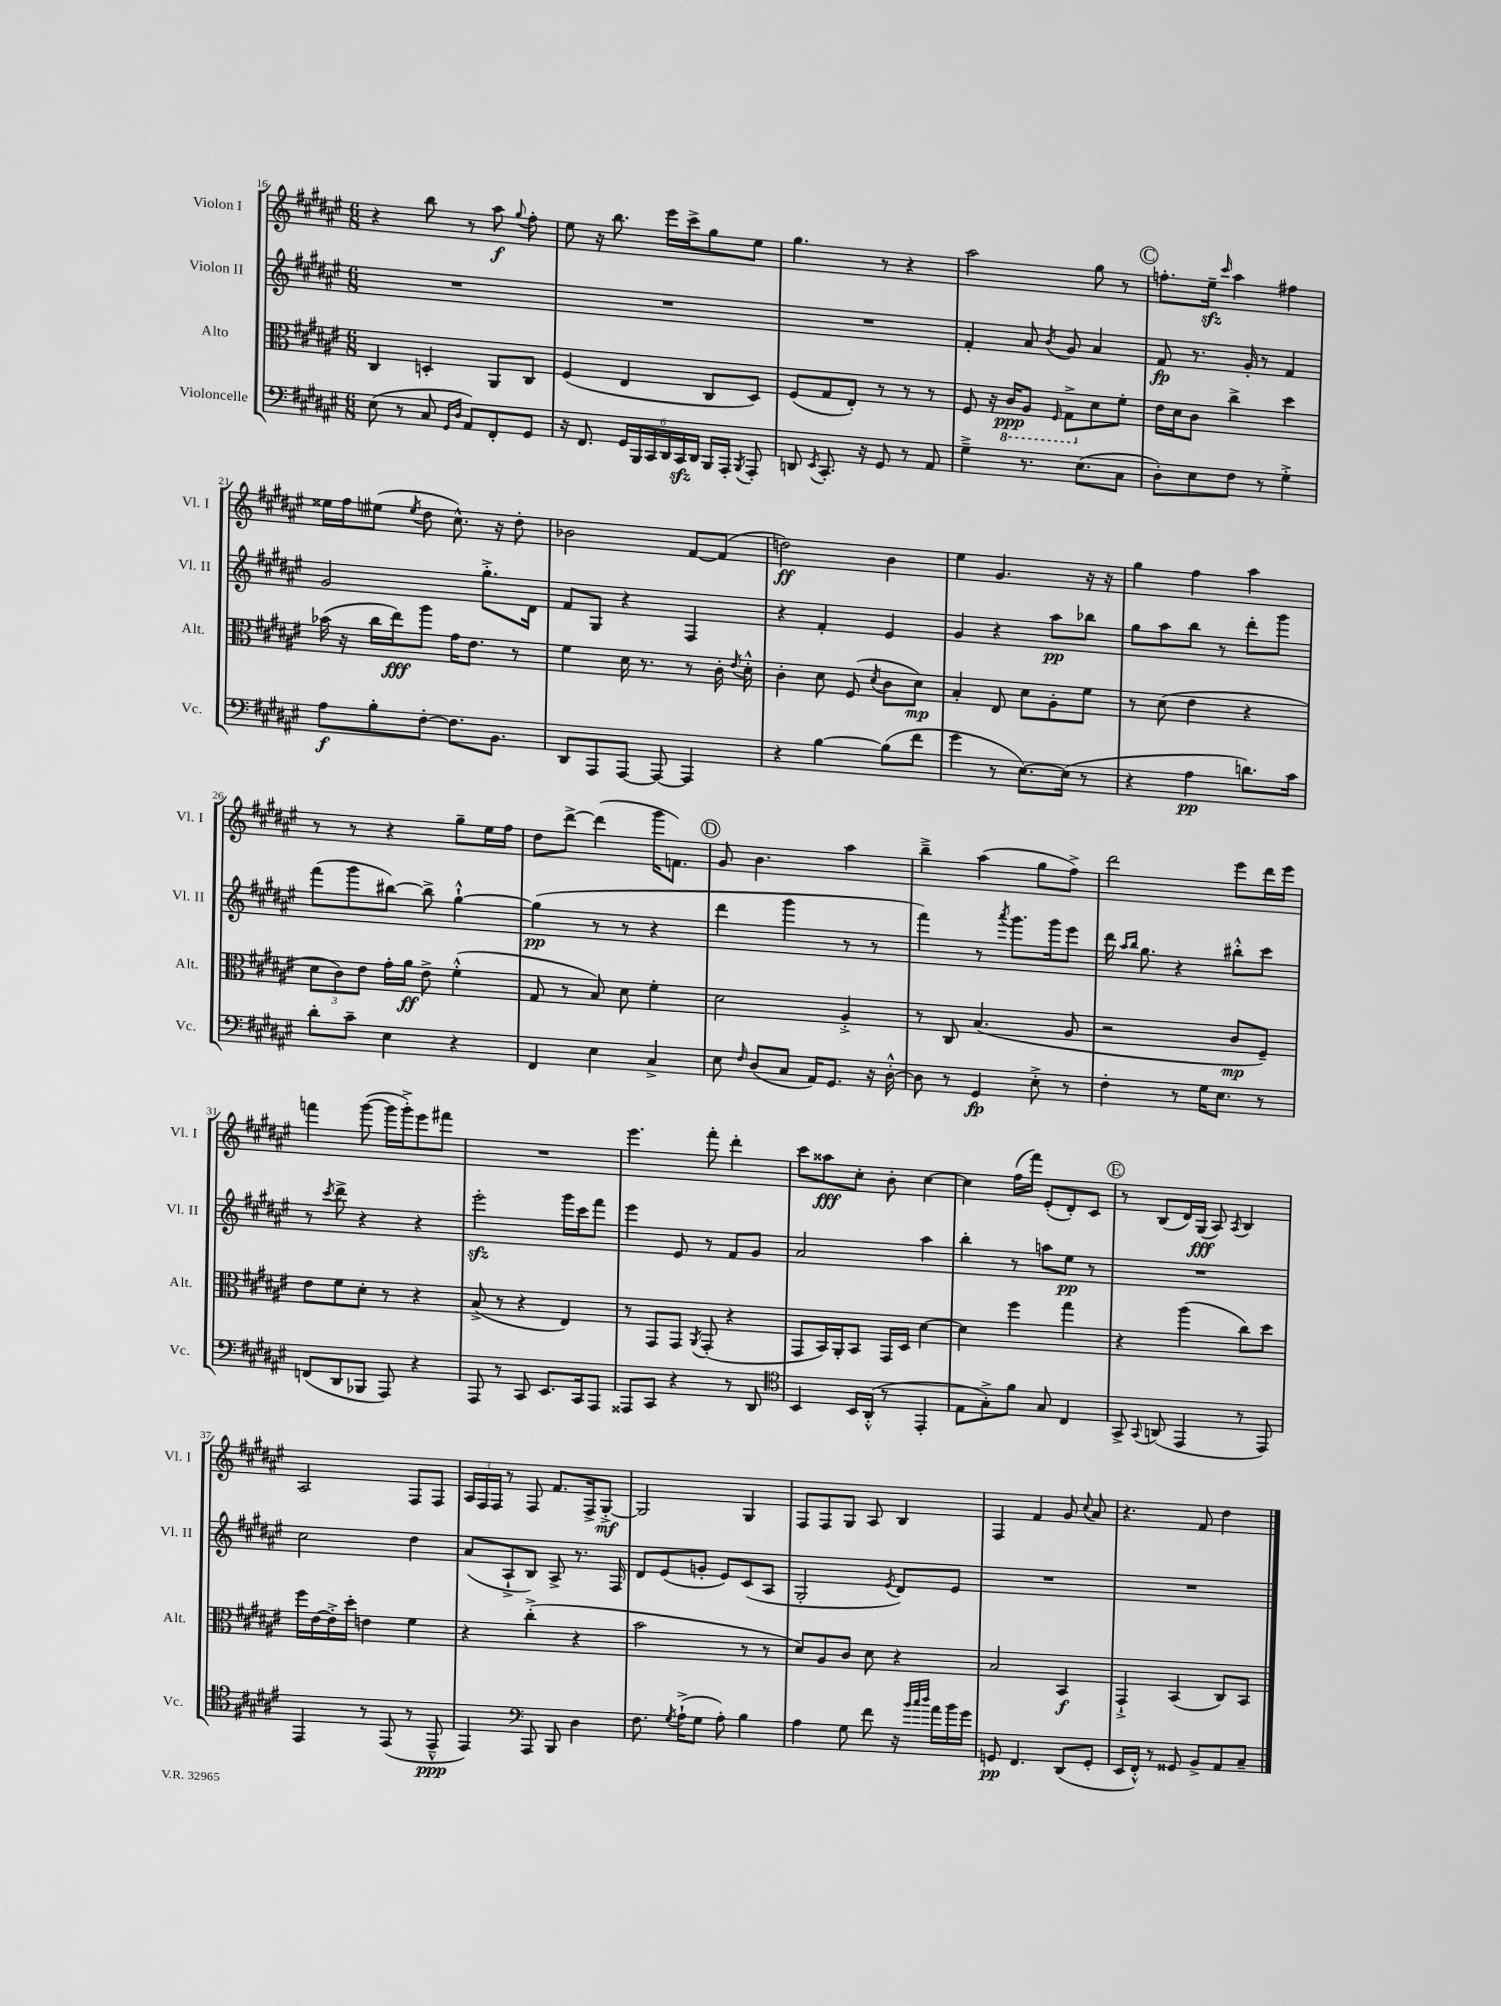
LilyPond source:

<<
\new StaffGroup <<
\new Staff = "s0" \with { instrumentName = "Violon I" shortInstrumentName = "Vl. I" } {
    \clef treble \key fis \major \numericTimeSignature \time 6/8
    \autoBeamOff r4 b''8 r8 ais''8\f \appoggiatura { gis''8 } fis''8-. |
    eis''8 r16 b''8. eis'''16[ cis'''16-> gis''8 eis''8] |
    gis''4. r8 r4 |
    ais''2 gis''8 r8 |
    \mark \markup { \circle "C" } f''8.[-. eis''16]--\sfz \grace { cis'''16 } ais''4 fis''4 |
    eisis''16[ fis''16 eis''8]( \acciaccatura { eis''8 } dis''8 cis''8.-^) r16 dis''8-. |
    bes'2 fis'8[~ fis'8]( |
    d''2\ff) b'4 |
    eis''4 gis'4. r16 r16 |
    gis''4 fis''4 ais''4 |
    r8 r8 r4 gis''8[-- eis''16 fis''16] |
    dis''8[ dis'''8]~-> dis'''4( gis'''16[ f'8.]) |
    \mark \markup { \circle "D" } gis'8 b'4. ais''4 |
    b''4---> ais''4( gis''8[ fis''8]->) |
    dis'''2 eis'''8[ dis'''16 eis'''16] |
    f'''4 gis'''8~( gis'''16[ gis'''16-.->) eis'''8 fis'''8] |
    R2. |
    eis'''4. fis'''8-. dis'''4-. |
    cis'''8[ aisis''8\fff cis''8]-. b'8-. cis''4~ |
    cis''4 fis''16[( fis'''16]) eis'8[-.( dis'8-.) cis'8] |
    \mark \markup { \circle "E" } r8 b8[( dis'16) gis16]\fff( ais8) \acciaccatura { ais8 } b4 |
    ais2 fis8[ fis8] |
    \tuplet 3/2 { ais16[ fis16 fis16] } r8 fis8 fis'8.[ fis16-> gis8]~-.->\mf |
    gis2 gis4 |
    fis8[ fis8 gis8] ais8 b4 |
    fis4 fis'4 gis'8 \appoggiatura { cis''8 } ais'8 |
    r4. fis'8 dis''4 \bar "|." |
}
\new Staff = "s1" \with { instrumentName = "Violon II" shortInstrumentName = "Vl. II" } {
    \clef treble \key fis \major \numericTimeSignature \time 6/8
    \autoBeamOff R2. |
    R2. |
    R2. |
    fis'4-. ais'8 \acciaccatura { b'8 } gis'8 ais'4 |
    \mark \markup { \circle "C" } fis'8\fp r8. gis'16-. r8 fis'4 |
    gis'2 gis''8.[-.-> dis'16] |
    fis'8[ gis8] r4 fis4 |
    r4 fis'4-. eis'4 |
    gis'4 r4 ais''8[\pp bes''8] |
    gis''8[ ais''8 b''8] r8 dis'''8[-. gis'''8] |
    fis'''8[( gis'''8 bis''8]~) bis''8-> gis''4~-!-^ |
    gis''4\pp( r8 r8 r4 |
    \mark \markup { \circle "D" } dis'''4 gis'''4 r8 r8 |
    fis'''4) r8 \acciaccatura { ais'''8 } gis'''8.[ gis'''16 eis'''8] |
    dis'''16 \grace { ais''16[ b''16] } gis''8. r4 bis''8[-.-^ cis'''8] |
    r8 \acciaccatura { cis'''8 } dis'''8-> r4 r4 |
    eis'''2-.\sfz gis'''16[ cis'''16 fis'''8] |
    eis'''4 eis'8 r8 fis'8[ gis'8] |
    ais'2 ais''4 |
    b''4-. r8 a''8[ eis''8]\pp r8 |
    \mark \markup { \circle "E" } R2. |
    cis''2 dis''4 |
    ais'8[( ais8-!-> b8]) ais8-> r8. fis16 |
    dis'8[ eis'8( g'8]-. eis'8[) cis'8( ais8] |
    gis2-. \acciaccatura { eis'8 } dis'8[) eis'8] |
    R2. |
    R2. \bar "|." |
}
\new Staff = "s2" \with { instrumentName = "Alto" shortInstrumentName = "Alt." } {
    \clef alto \key fis \major \numericTimeSignature \time 6/8
    \autoBeamOff cis4 d4-. ais,8[ cis8] |
    fis4( eis4 cis8[ dis8]) |
    fis8[( gis8 eis8]-.) r8 r8 r8 |
    fis8 r16 \ottava #-1 cis16[\ppp ais,8] \grace { fis,16 } gis,8[-> \ottava #0 dis'8 fis'8]-. |
    \mark \markup { \circle "C" } eis'16[ dis'16 cis'8] cis''4-> dis''4 |
    bes'16( r16 cis''16[ eis''16\fff) ais''8] gis'16[ eis'8.] r8 |
    fis'4 dis'16 r8. r8 cis'16-. \acciaccatura { eis'8 } dis'16-.-^ |
    cis'4-. dis'8 fis8( \acciaccatura { dis'8 } cis'8[ dis'8]\mp) |
    b4-. eis8 dis'8[ ais8-. fis'8] |
    r8 dis'8( eis'4 r4 |
    \tuplet 3/2 { dis'8[ cis'8) eis'8] } gis'16[-. ais'16]\ff eis'8-> fis'4-.-^( |
    gis8 r8 b8) dis'8 fis'4-. |
    \mark \markup { \circle "D" } dis'2 ais4-.-> |
    r8 cis8 b4.( ais8 |
    r2 cis'8[\mp fis8]--) |
    eis'8[ fis'8 dis'8]-. r8 r4 |
    b8->( r8 r4 eis4) |
    r8 gis,8[ gis,8] \acciaccatura { ais,8 } gis,8-.( r4 |
    gis,8[ b,16) ais,16-. b,8] gis,16[ dis16] dis'4~ |
    dis'4 fis''4 gis''4 |
    \mark \markup { \circle "E" } r4 ais''4( cis''8[) dis''8] |
    fis''16[ eis'16~ eis'16-.-> dis''16]-. e'4 fis'4 |
    r4 cis''4-.->( r4 |
    b'2 r8 r8 |
    dis'8[) ais8 cis'8] dis'8 r4 |
    b2 b,4\f |
    gis,4-!-> b,4( cis8[) b,8] \bar "|." |
}
\new Staff = "s3" \with { instrumentName = "Violoncelle" shortInstrumentName = "Vc." } {
    \clef bass \key fis \major \numericTimeSignature \time 6/8
    \autoBeamOff eis8( r8 cis8 \grace { gis,16[ dis16] } ais,8[) fis,8-. gis,8] |
    r16 fis,8. \tuplet 6/4 { gis,16[ b,,16 cis,16 dis,16 cis,16\sfz dis,16] } b,,16[ ais,,16]-. \acciaccatura { b,,8 } ais,,8-. |
    d,8 \acciaccatura { eis,8 } cis,8.-. r16 gis,8 r8 ais,8 |
    gis4---> r8. eis8.[( cis8] |
    \mark \markup { \circle "C" } dis8[-.) eis8 fis8] r8 gis4-.-> |
    ais8[\f b8-. fis8]~-. fis8.[ b,8.] |
    dis,8[ ais,,8 ais,,8]~ ais,,8~ ais,,4 |
    r4 b4~ b8[( fis'8] |
    gis'4 r8 eis8.[~) eis16]( r8 |
    r4 ais4\pp d'8.[) cis'16] |
    dis'8[-. cis'8]-- eis4 r4 |
    fis,4 eis4 cis4-> |
    \mark \markup { \circle "D" } eis8 \grace { fis16 } dis8[( cis8] ais,16[) gis,8.] r16 dis16~-.-^ |
    dis8 r8 gis,4\fp eis8-.-> r8 |
    fis4-. r8 gis16[ eis8.] r8 |
    f,8[( dis,8 bes,,8] ais,,8) r4 |
    ais,,8 r8 cis,8 eis,8.[ cis,16 ais,,8] |
    aisis,,8[ cis,8] r4 r8 dis,8 |
    \clef tenor b,4 b,16[ ais,16]-.-^( r8 eis,4-. |
    eis8[ gis8-.->) fis'8] gis8 cis4 |
    \mark \markup { \circle "E" } gis,8-> \appoggiatura { gis,8 } a,8( eis,4 r8 eis,8) |
    eis,4 r8 eis,8( r8 eis,8---^\ppp |
    eis,4) \clef bass ais,,8 b,,8 dis4 |
    fis8. \acciaccatura { gis8 } ais16[-!->( gis8] ais8-.) b4 |
    ais4 gis8 fis'8 r16 \grace { b'32[ cis''32 dis''32] } ais'16[ b'16 gis'16] |
    g,8\pp fis,4. dis,8[( g,8]-. |
    eis,16[ fis,16]-.-^) r8 gisis,8 b,8[-> ais,8 cis8]-- \bar "|." |
}
>>
>>
\layout { \context { \Score currentBarNumber = #16 } }
